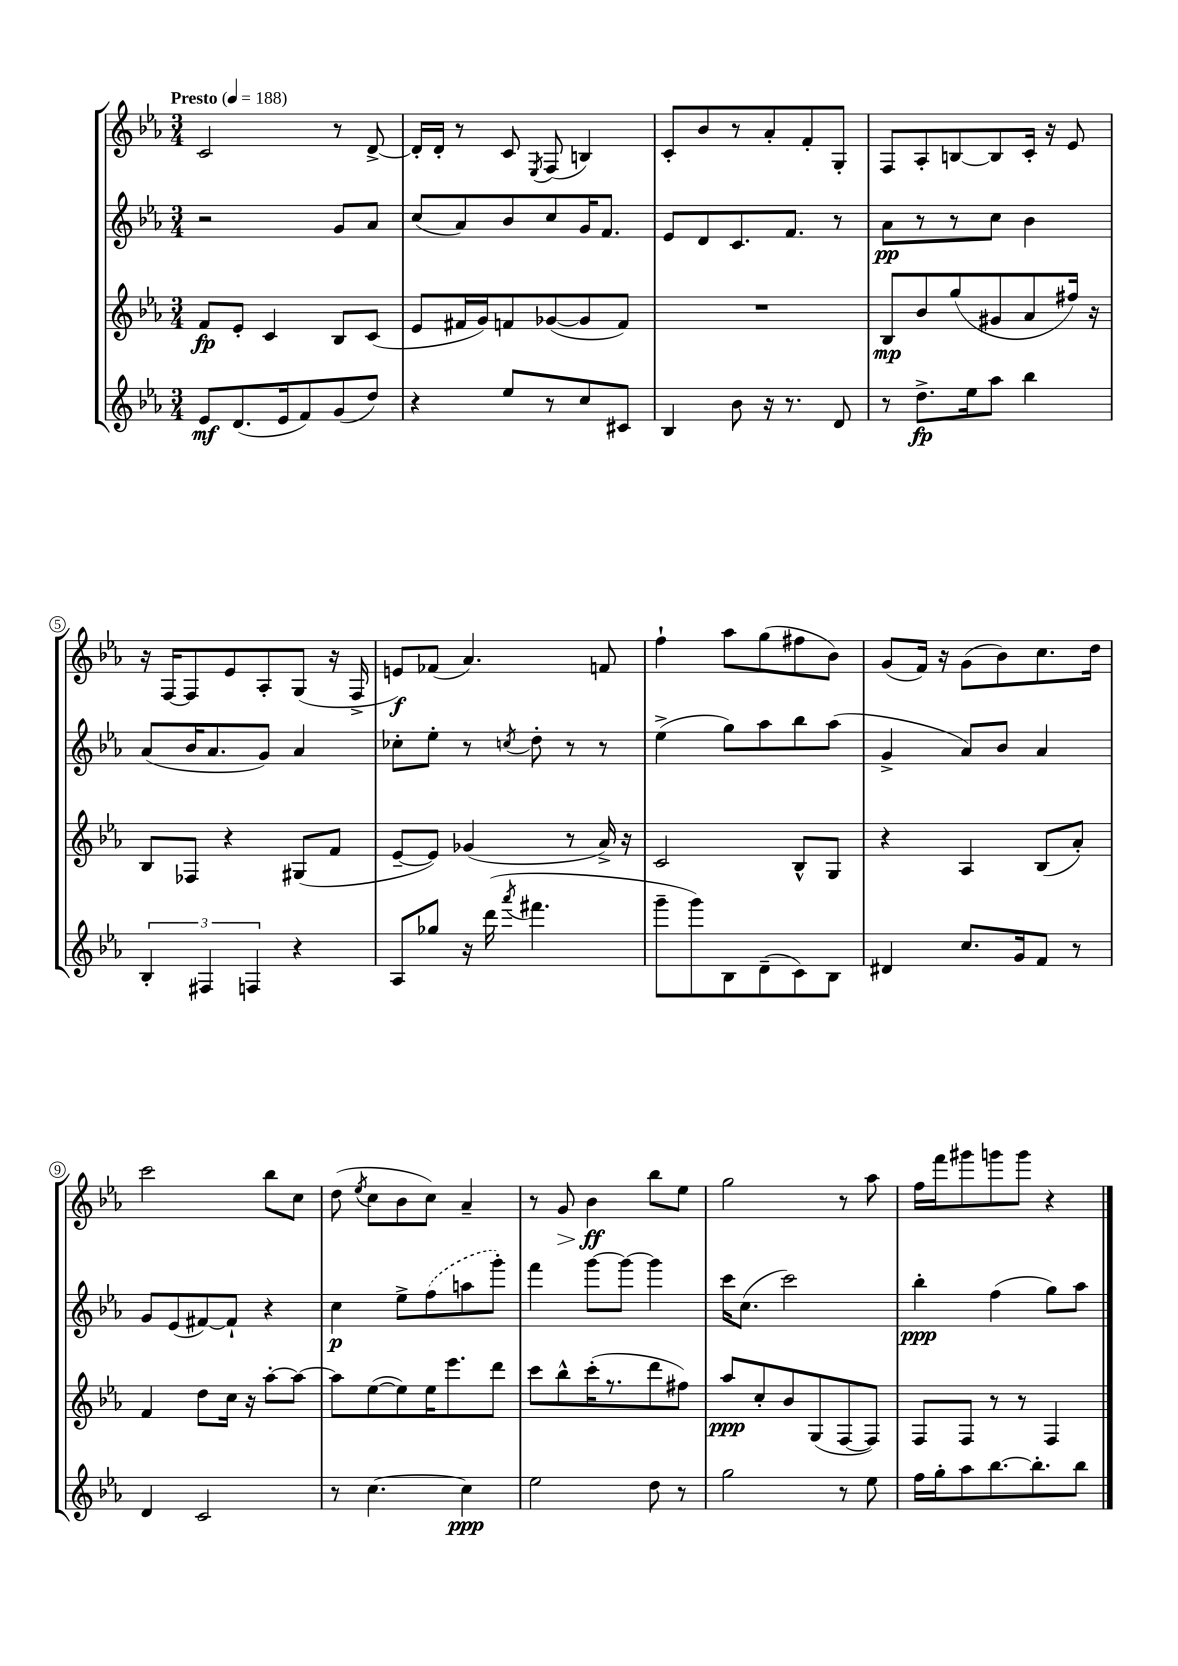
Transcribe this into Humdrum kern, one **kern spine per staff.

**kern	**kern	**kern	**kern
*staff4	*staff3	*staff2	*staff1
*clefG2	*clefG2	*clefG2	*clefG2
*k[b-e-a-]	*k[b-e-a-]	*k[b-e-a-]	*k[b-e-a-]
*M3/4	*M3/4	*M3/4	*M3/4
*MM188	*MM188	*MM188	*MM188
8e-/L	8f/L	2r	2c/
(8.d/	8e-'/J	.	.
.	4c/	.	.
16e-/k	.	.	.
8f/)	.	.	.
(8g/	8B-/L	8g/L	8r
8dd/J)	(8c/J	8a-/J	[8d^/
=	=	=	=
4r	8e-/L	(8cc/L	16d'/]LL
.	.	.	16d'/JJ
.	16f#/L	8a-/)	8r
.	16g/J)	.	.
8ee-/L	8f/	8b-/	8c/
.	.	.	8qE-/
8r	([8g-/	8cc/	(8F/
8cc/	8g-/]	16g/K	4B/)
.	.	8.f/J	.
8c#/J	8f/J)	.	.
=	=	=	=
4B-/	2.r	8e-/L	8c'/L
.	.	8d/	8b-/
8b-\	.	8.c/	8r
16r	.	.	8a-'/
8.r	.	8.f/J	.
.	.	.	8f'/
8d/	.	8r	8G'/J
=	=	=	=
8r	8B-/L	8a-\L	8F/L
8.dd^\L	8b-/	8r	8A-'/
.	(8gg/	8r	[8B/
16ee-\k	.	.	.
8aa-\J	8g#/	8cc\J	8B/]
4bb-\	8a-/	4b-\	16c'/Jk
.	.	.	16r
.	16ff#/Jk)	.	8e-/
.	16r	.	.
=	=	=	=
6B-'/	8B-/L	(8a-/L	16r
.	.	.	[16F/LK
.	8F-/J	16b-/K	8F/]
6F#/	.	.	.
.	.	8.a-/	.
.	4r	.	8e-/
6F/	.	.	.
.	.	8g/J)	8A-'/
4r	(8G#/L	4a-/	(8G/J
.	8f/J	.	16r
.	.	.	16F^/
=	=	=	=
8A-/L	[8e-~/L	8cc-'\L	8e/L)
8gg-/J	8e-/]J)	8ee-'\J	(8f-/J
16r	(4g-/	8r	4.a-/)
(16ddd\	.	.	.
8qaaa-/	.	8qcc/	.
4.fff#\	.	8dd'\	.
.	8r	8r	.
.	16a-^/)	8r	8f/
.	16r	.	.
=	=	=	=
8ggg~\L	2c/	(4ee-^\	4ff`\
8ggg\)	.	.	.
8B-\	.	8gg\L)	8aa-\L
(8d~\	.	8aa-\	(8gg\
8c\)	8B-^^/L	8bb-\	8ff#\
8B-\J	8G/J	(8aa-\J	8b-\J)
=	=	=	=
4d#/	4r	4g^/	(8g/L
.	.	.	16f/Jk)
.	.	.	16r
8.cc/L	4A-/	8a-/L)	(8g\L
.	.	8b-/J	8b-\)
16g/k	.	.	.
8f/J	(8B-/L	4a-/	8.cc\
8r	8a-'/J)	.	.
.	.	.	16dd\Jk
=	=	=	=
4d/	4f/	8g/L	2ccc\
.	.	(8e-/	.
2c/	8dd\L	[8f#/)	.
.	16cc\Jk	8f#`/]J	.
.	16r	.	.
.	[8aa-'\L	4r	8bb-\L
.	8aa-\_J	.	8cc\J
=	=	=	=
8r	8aa-\]L	4cc\	(8dd\
.	.	.	8qee-/
[4.cc\	([8ee-\	.	8cc\L
.	8ee-\])	8ee-^\L	8b-\
.	16ee-\K	(8ff\	8cc\J)
.	8.eee-\	.	.
4cc\]	.	8aa\	4a-~/
.	8ddd\J	8ggg'\J)	.
=	=	=	=
2ee-\	8ccc\L	4fff\	8r
.	8bb-^^\	.	8g/
.	(16ccc'\K	[8ggg\L	4b-\
.	8.r	.	.
.	.	8ggg\_J	.
8dd\	8ddd\	4ggg\]	8bb-\L
8r	8ff#\J)	.	8ee-\J
=	=	=	=
2gg\	8aa-/L	16ccc\LK	2gg\
.	.	(8.cc\J	.
.	8cc'/	.	.
.	8b-/	2ccc\)	.
.	(8G/	.	.
8r	[8F/	.	8r
8ee-\	8F/]J)	.	8aa-\
=	=	=	=
16ff\LL	8F/L	4bb-'\	16ff\LL
16gg'\J	.	.	16fff\J
8aa-\	8F/J	.	8ggg#\
[8.bb-\	8r	(4ff\	8ggg\
.	8r	.	8ggg\J
8.bb-'\]	.	.	.
.	4F/	8gg\L)	4r
8bb-\J	.	8aa-\J	.
==	==	==	==
*-	*-	*-	*-
